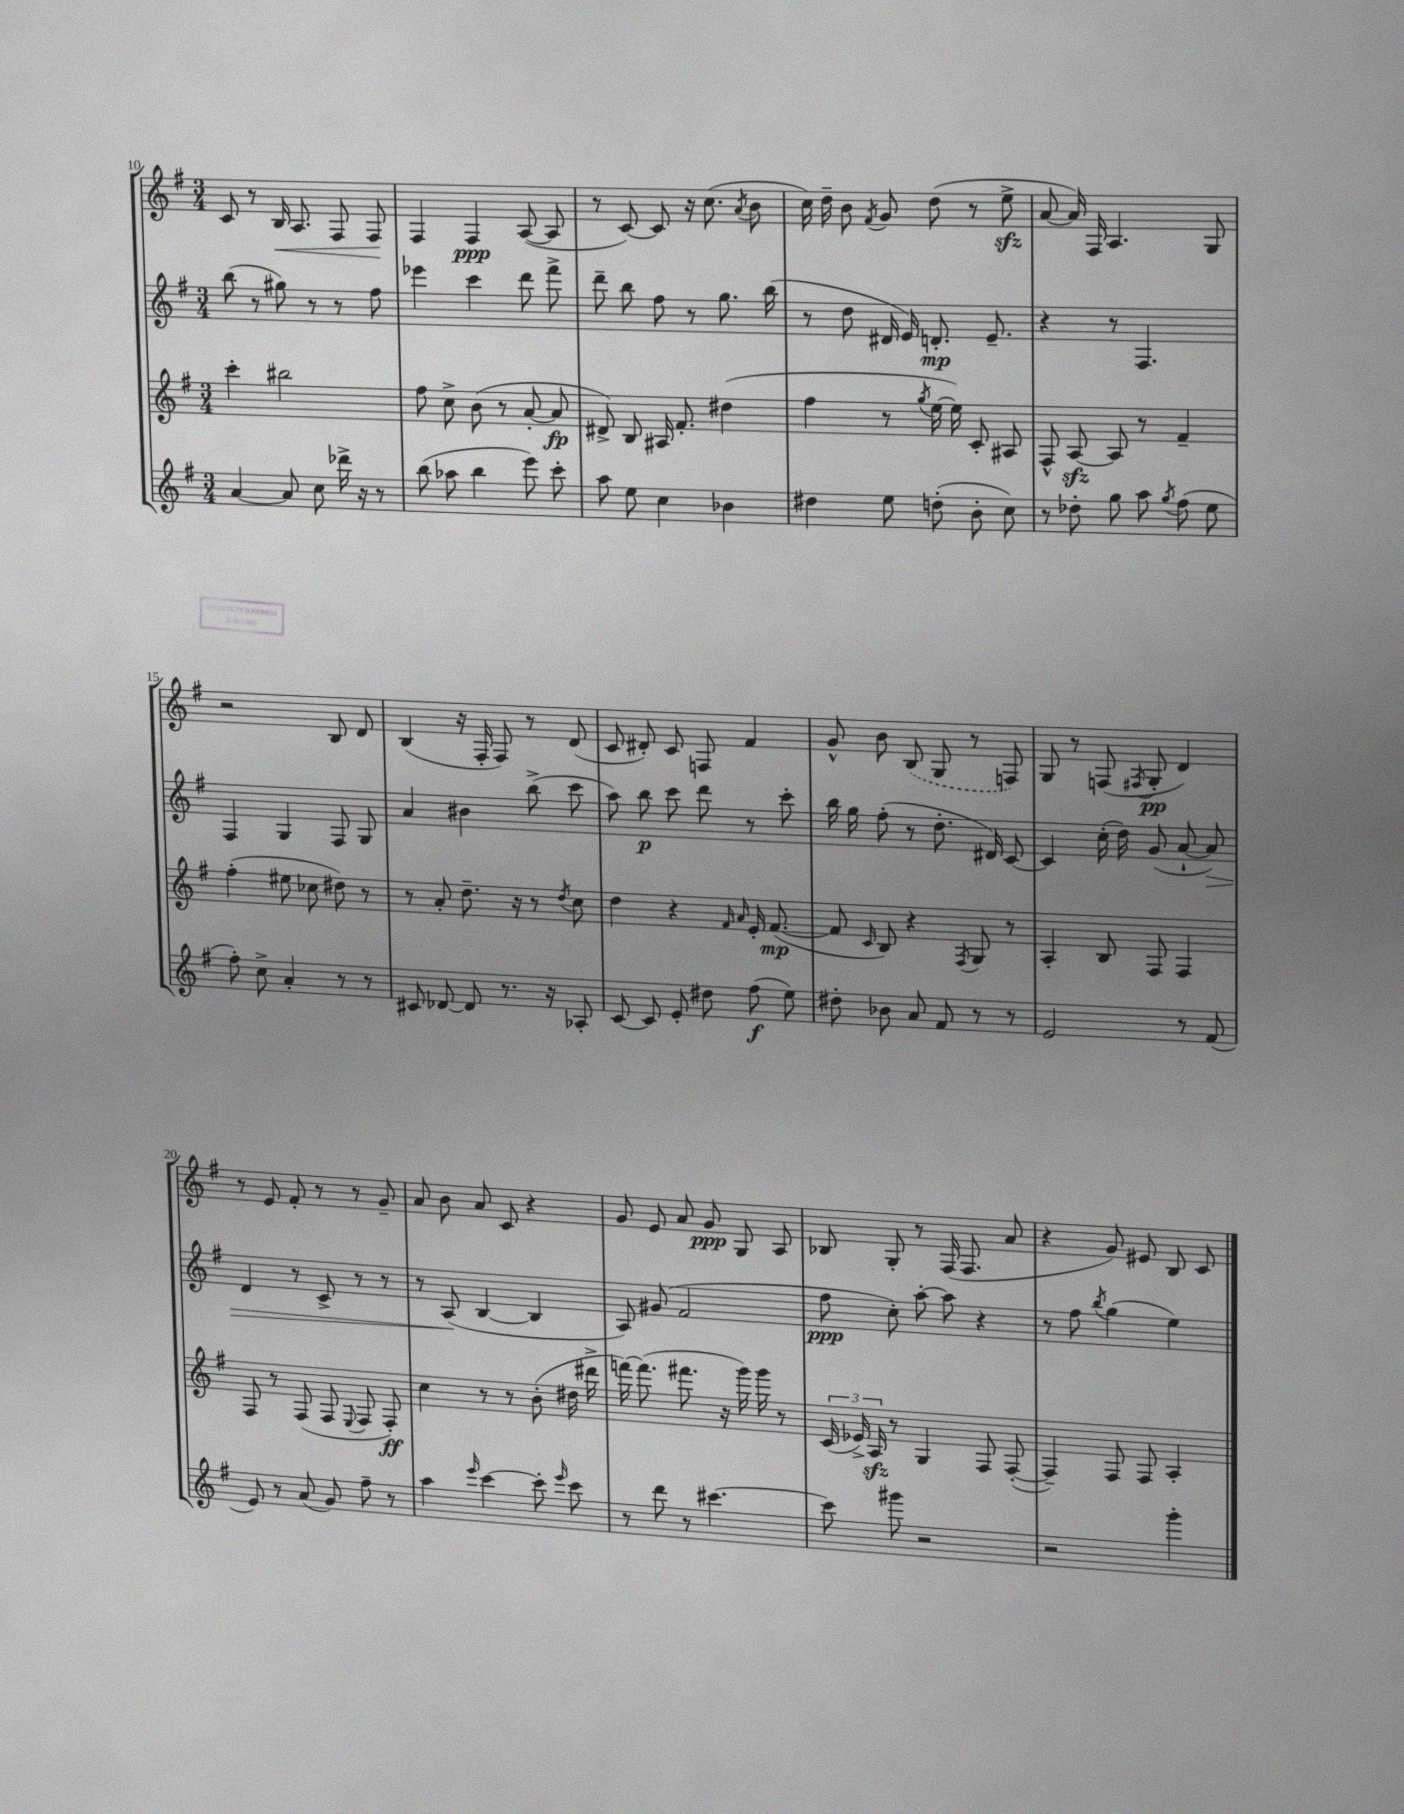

**kern	**dynam	**kern	**dynam	**kern	**dynam	**kern	**dynam
*part4	*part4	*part3	*part3	*part2	*part2	*part1	*part1
*staff4	*staff4	*staff3	*staff3	*staff2	*staff2	*staff1	*staff1
*clefG2	*	*clefG2	*	*clefG2	*	*clefG2	*
*k[f#]	*	*k[f#]	*	*k[f#]	*	*k[f#]	*
*M3/4	*	*M3/4	*	*M3/4	*	*M3/4	*
=10	=10	=10	=10	=10	=10	=10	=10
[4a/	.	4ccc'\	.	(8bb\	.	8c/	.
.	.	.	.	8r	.	8r	.
!	!	!	!	!	!	!	!LO:HP:b
8a/]	.	2bb#X\	.	8gg#X\)	.	16B/	<
.	.	.	.	.	.	8.A/	.
8cc\	.	.	.	8r	.	.	.
16ddd-X^\	.	.	.	8r	.	8F#/	.
16r	.	.	.	.	.	.	.
8r	.	.	.	8ff#\	.	8F#/	.
.	.	.	.	.	.	.	[
=11	=11	=11	=11	=11	=11	=11	=11
(8bb\	.	8ff#\	.	4eee-X\	.	4F#/	.
8aa-X\	.	8cc^\	.	.	.	.	.
4bb\	.	(8b\	.	4ccc\	.	4F#/	ppp
.	.	8r	.	.	.	.	.
8eee\)	.	[8a'/	.	8ddd\	.	([8A/	.
8ccc'\	.	8a/]	fp	8fff#^\	.	8A/]	.
=12	=12	=12	=12	=12	=12	=12	=12
8aa\	.	8d#X^/)	.	8ddd~\	.	8r	.
8ee\	.	8B/	.	8bb\	.	[8c/)	.
4cc\	.	16A#X/	.	8ff#\	.	8c/]	.
.	.	8.f#'/	.	.	.	.	.
.	.	.	.	8r	.	16r	.
.	.	.	.	.	.	(8.cc\	.
4b-X\	.	(4dd#X\	.	8.gg\	.	.	.
.	.	.	.	.	.	8qa/	.
.	.	.	.	.	.	8b\	.
.	.	.	.	(16bb\	.	.	.
=13	=13	=13	=13	=13	=13	=13	=13
4dd#X\	.	4ff#\	.	8r	.	16cc\)	.
.	.	.	.	.	.	16dd~\	.
.	.	.	.	8dd\	.	8b\	.
.	.	.	.	.	.	8qf#/	.
8ee\	.	8r	.	16d#X/	.	8g/	.
.	.	.	.	16e/)	.	.	.
.	.	8qgg/	.	.	.	.	.
(8ddn'\	.	[16ee\	.	8.dn'/	mp	(8dd\	.
.	.	16ee\])	.	.	.	.	.
8b'\	.	8c'/	.	.	.	8r	.
.	.	.	.	8.e~/	.	.	.
8cc\)	.	8A#X/	.	.	.	8eezz^\	.
=14	=14	=14	=14	=14	=14	=14	=14
8r	.	8F#^^/	.	4r	.	[8a/	.
8dd-X'\	.	[8Azz/	.	.	.	16a/])	.
.	.	.	.	.	.	16F#/	.
8gg\	.	8A/]	.	8r	.	4.A/	.
8aa\	.	8r	.	4.F#/	.	.	.
8qgg/	.	.	.	.	.	.	.
(8ff#\	.	4f#~/	.	.	.	.	.
8ee\	.	.	.	.	.	8G/	.
!!LO:LB:g=z
=15	=15	=15	=15	=15	=15	=15	=15
8ff#'\)	.	(4ff#'\	.	4F#/	.	2r	.
8cc^\	.	.	.	.	.	.	.
4a'/	.	8ee#X\	.	4G/	.	.	.
.	.	8cc-X\	.	.	.	.	.
8r	.	8dd#X\)	.	8F#/	.	8B/	.
8r	.	8r	.	8G/	.	8d/	.
=16	=16	=16	=16	=16	=16	=16	=16
8c#X/	.	8r	.	4a/	.	(4B/	.
[8d-X/	.	8a'/	.	.	.	.	.
8d-/]	.	8.dd~\	.	4b#X\	.	16r	.
.	.	.	.	.	.	16F#'/	.
8.r	.	.	.	.	.	8F#/)	.
.	.	16r	.	.	.	.	.
.	.	8r	.	(8bb^\	.	8r	.
16r	.	.	.	.	.	.	.
.	.	8qdd/	.	.	.	.	.
8A-X'/	.	8cc\	.	8ccc\	.	(8d/	.
=17	=17	=17	=17	=17	=17	=17	=17
[8c/	.	4dd\	.	8aa\)	.	8c/	.
8c/]	.	.	.	8bb\	p	8d#X'/)	.
8e'/	.	4r	.	8ccc\	.	8c/	.
8dd#X\	.	.	.	8ddd\	.	8Fn/	.
.	.	16qqf#/	.	.	.	.	.
.	.	16qqa/	.	.	.	.	.
(8ff#\	f	16e'/	.	8r	.	4f#/	.
.	.	([8.f#/	mp	.	.	.	.
8ee\)	.	.	.	8ccc'\	.	.	.
=18	=18	=18	=18	=18	=18	=18	=18
8dd#X'\	.	8f#/]	.	16bb\	.	8g^^/	.
.	.	.	.	16gg\	.	.	.
.	.	16qqc/	.	.	.	.	.
8b-X\	.	8B/)	.	(8ff#'\	.	8b\	.
8a/	.	4r	.	8r	.	(8B/	.
8f#/	.	.	.	8.dd'\	.	8G/	.
.	.	8qF#/	.	.	.	.	.
8r	.	8G/	.	.	.	8r	.
.	.	.	.	16d#X/)	.	.	.
8r	.	8r	.	[8c/	.	8Fn/)	.
=19	=19	=19	=19	=19	=19	=19	=19
2e/	.	4A'/	.	4c/]	.	8G/	.
.	.	.	.	.	.	8r	.
.	.	8B/	.	(16cc'\	.	(8Fn/	.
.	.	.	.	16dd\)	.	.	.
.	.	.	.	.	.	8qF#X/	.
.	.	8F#/	.	(8g/	.	8G'/	pp
8r	.	4F#/	.	[8a`/	.	4d/)	.
!	!	!	!	!	!LO:HP:b	!	!
(8f#/	.	.	.	8a/])	>	.	.
!!LO:LB:g=z
=20	=20	=20	=20	=20	=20	=20	=20
8e/)	.	8F#/	.	4d/	.	8r	.
8r	.	8r	.	.	.	8e/	.
(8a/	.	(8F#/	.	8r	.	8f#'/	.
8g/)	.	8F#/	.	8c^/	.	8r	.
.	.	8qqE/	.	.	.	.	.
8ff#~\	.	8F#/	.	8r	.	8r	.
8r	.	8F#'/)	ff	8r	.	8g~/	.
=21	=21	=21	=21	=21	=21	=21	=21
4aa\	.	4cc\	.	8r	.	8a/	.
.	.	.	.	(8A/	.	8b\	.
16qqeee/	.	.	.	.	.	.	.
[4ccc\	.	8r	.	[4B/	]	8a/	.
.	.	8r	.	.	.	8c/	.
8ccc'\]	.	(8b'\	.	4B/]	.	4r	.
16qqeee/	.	.	.	.	.	.	.
8ccc\	.	16dd#X\	.	.	.	.	.
.	.	16ddd#X^\	.	.	.	.	.
=22	=22	=22	=22	=22	=22	=22	=22
8r	.	[16fffn\)	.	8A/)	.	8g/	.
.	.	(8.fff\]	.	.	.	.	.
8ddd\	.	.	.	(8g#X/	.	8e/	.
8r	.	8.fff#X\	.	2f#/	.	8a/	.
[4.ccc#X\	.	.	.	.	.	8g/	ppp
.	.	16r	.	.	.	.	.
.	.	16ggg\)	.	.	.	8G/	.
.	.	16ggg\	.	.	.	.	.
.	.	8r	.	.	.	8A/	.
=23	=23	=23	=23	=23	=23	=23	=23
8ccc#\]	.	(24c/	.	8ff#\	ppp	8B-X/	.
.	.	24e-X^/)	.	.	.	.	.
.	.	24Azz/	.	.	.	.	.
8ggg#X\	.	8r	.	8cc'\)	.	8G'/	.
2r	.	4G/	.	[8aa'\	.	8r	.
.	.	.	.	8aa\]	.	(16F#/	.
.	.	.	.	.	.	8.F#/	.
.	.	8F#/	.	4r	.	.	.
.	.	([8F#'/	.	.	.	8a/	.
=24	=24	=24	=24	=24	=24	=24	=24
2r	.	4F#~/])	.	8r	.	4r	.
.	.	.	.	8ff#\	.	.	.
.	.	.	.	8qbb/	.	.	.
.	.	8F#/	.	(4gg\	.	8g/)	.
.	.	8F#/	.	.	.	8e#X/	.
4ggg'\	.	4A'/	.	4ee\)	.	8B/	.
.	.	.	.	.	.	8c/	.
==	==	==	==	==	==	==	==
*-	*-	*-	*-	*-	*-	*-	*-
